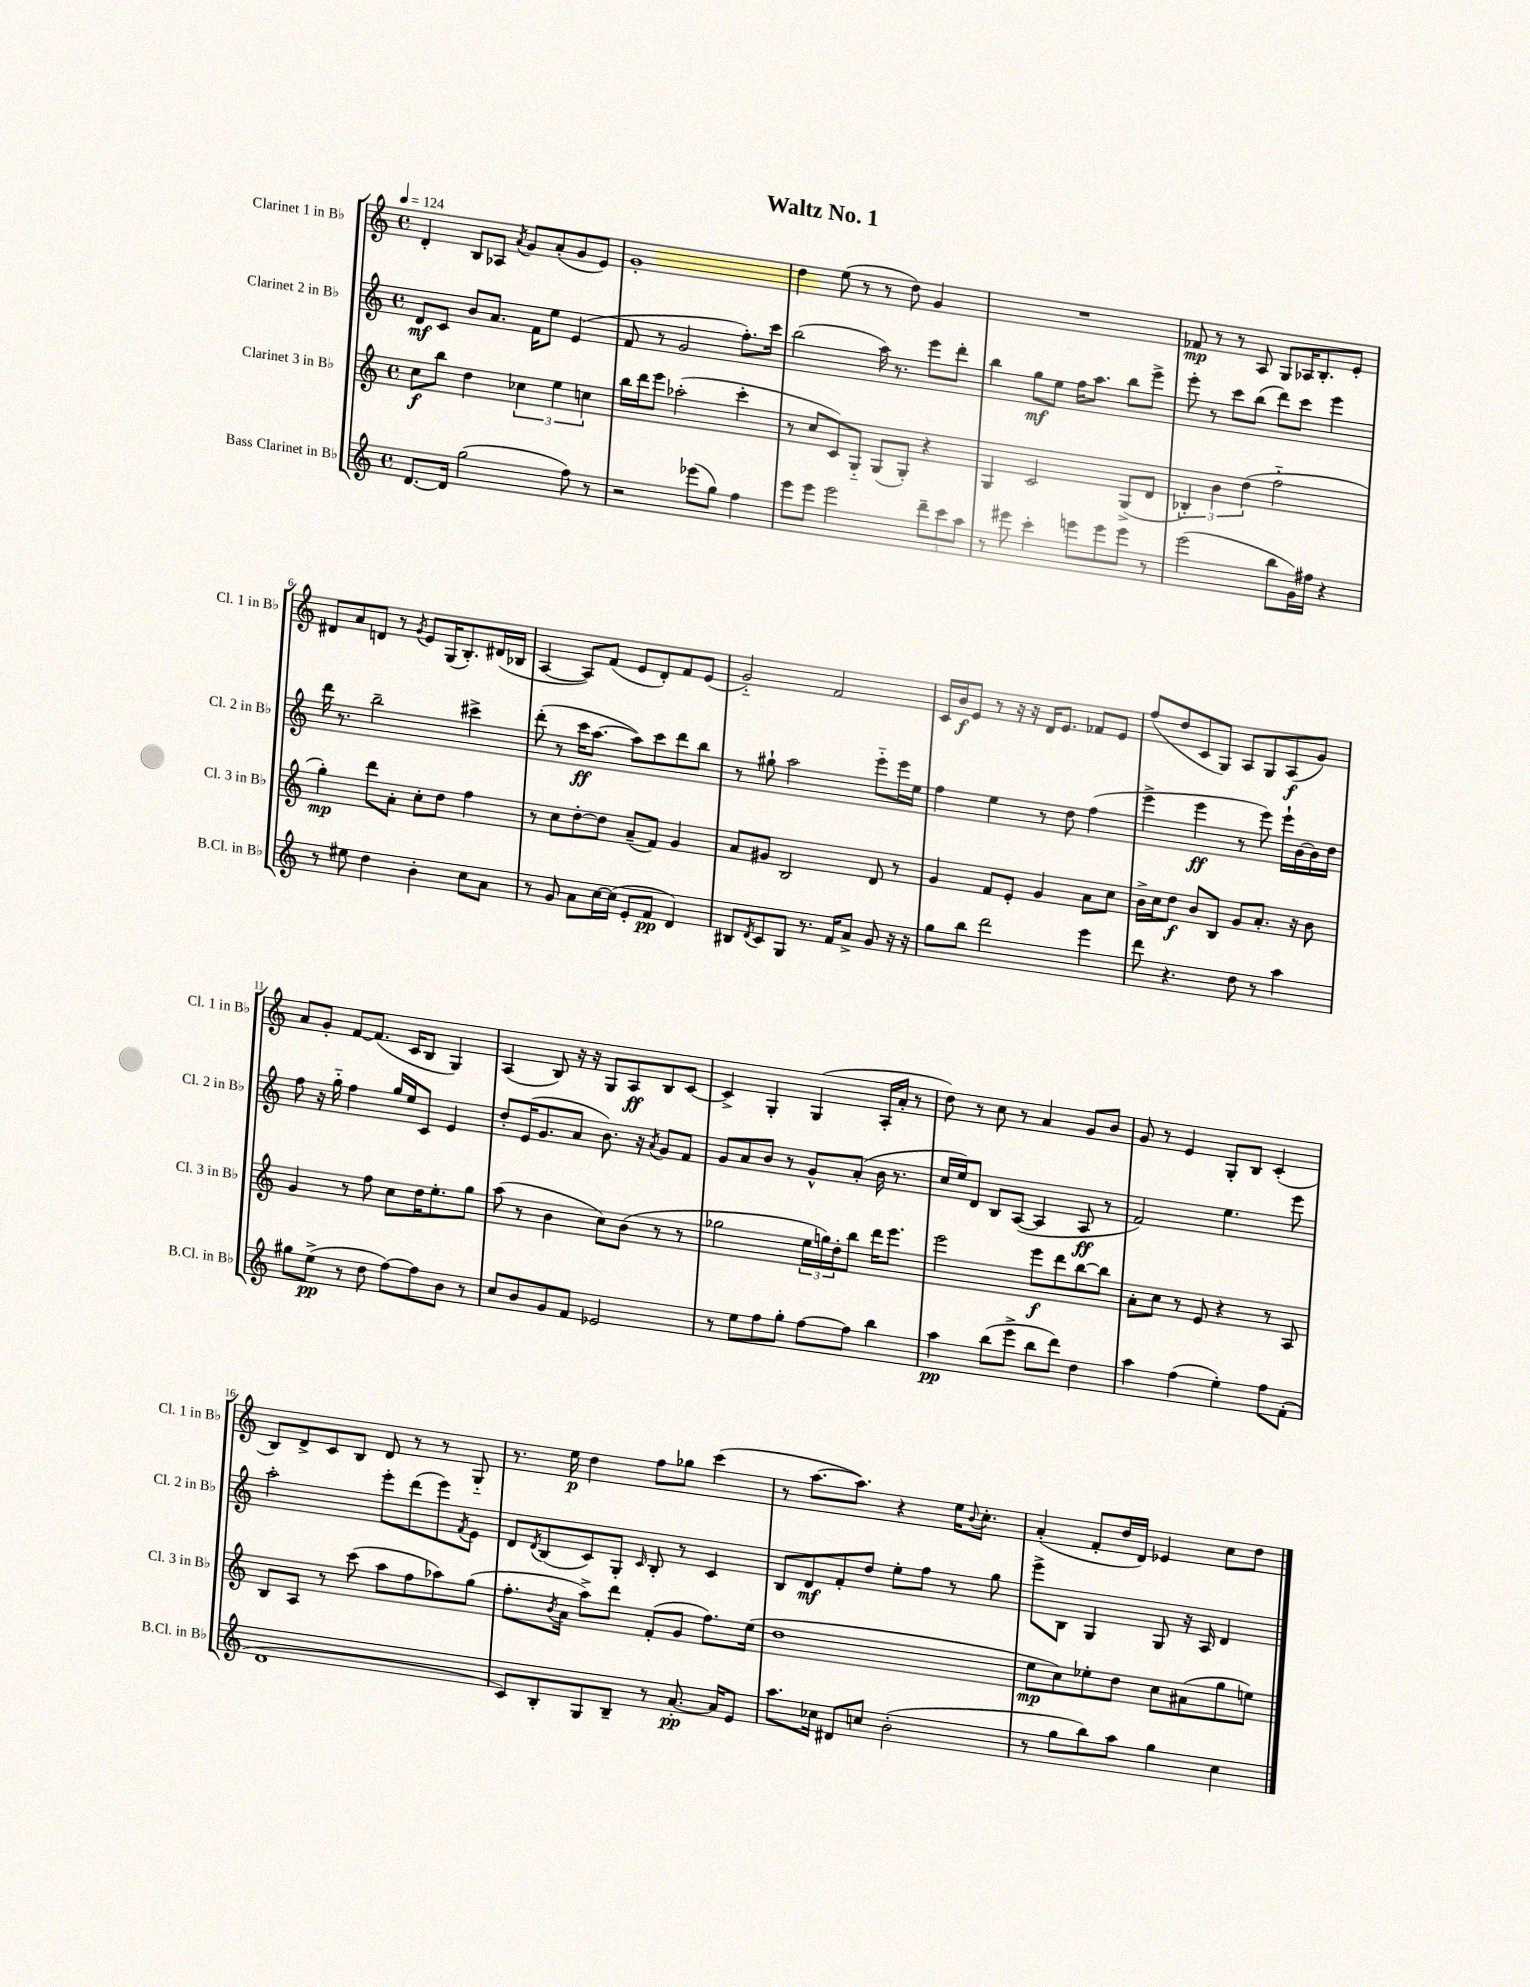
\header { title = "Waltz No. 1" }
<<
\new StaffGroup <<
\new Staff = "s0" \with { instrumentName = "Clarinet 1 in Bb" shortInstrumentName = "Cl. 1 in Bb" } {
    \clef treble \key c \major \defaultTimeSignature \time 4/4 \tempo 4 = 124
    d'4-. b8 aes8 \acciaccatura { a'8 } g'8 a'8-.( g'8 e'8) |
    g'1-. |
    d''4 e''8( r8 r8 d''8) g'4 |
    R1 |
    fes'8\mp r8 r8 a8 g8 aes16 b8.-. e'8-. |
    dis'8 a'8 d'8 r8 \acciaccatura { g'8 } e'8 g16( b8.-.) dis'16( bes16 |
    a4~ a8) f'8( e'8 d'8-.) f'8 e'8( |
    g'2-_) f'2 |
    c'16 b'16\f e'8 r8 r16 r16 d'16 e'8. fes'8 e'8 |
    f''8( d''8 c'8 g8) a8 g8 a8\f( g'8) |
    a'8 g'8-. f'8~ f'8.( c'16 b8 g4) |
    a4( b8) r16 r16 g8 a8\ff b8 c'8~ |
    c'4-> g4-. g4( a16-. a'16-. r8 |
    d''8) r8 c''8 r8 a'4 g'8 b'8 |
    g'8 r8 e'4 g8-. b8 c'4-.( |
    b8) d'8-> c'8 b8 d'8 r8 r8 g8-_ |
    r8. e''16\p d''4 f''8 ges''8 c'''4( |
    r8 a''8.~ a''8.) r4 e''16 \appoggiatura { b'8 } c''8.-. |
    a'4-.( f'8-. d''16 d'16) ees'4 c''8 d''8 \bar "|." |
}
\new Staff = "s1" \with { instrumentName = "Clarinet 2 in Bb" shortInstrumentName = "Cl. 2 in Bb" } {
    \clef treble \key c \major \defaultTimeSignature \time 4/4
    d'8\mf c'8 b'8 a'8. f'16 e''8 e'4( |
    f'8 r8 g'2 f''8.-.) c'''16 |
    b''2( a''16) r8. e'''8 d'''8-. |
    b''4 g''8\mf e''8 f''16 a''8. b''8 e'''8-> |
    e'''8-. r8 c'''8 b''8( d'''8) c'''8 e'''4 |
    d'''16 r8. b''2-- cis'''4-> |
    d'''8-.( r8 c'''16\ff a''8.~ a''8) c'''8 d'''8 b''8 |
    r8 gis''8-! a''2 e'''8-_ e'''16 e''16 |
    f''4 e''4 r8 d''8 f''4( |
    e'''4-> e'''4\ff r8 e'''8) e'''16-! b'16~ b'16 d''16 |
    f''8 r16 g''16-_ f''4 g''16 e''16 c'8 e'4 |
    d''8-. e'16( g'8. a'8 b'8.) r16 \acciaccatura { a'8 } g'8 f'8 |
    g'8 a'8 b'8 r8 g'8-^ a'8-.( b'16 r8. |
    c''16 e''16) d'8 b8 a8~( a4 a8\ff r8 |
    f'2) e''4. e'''8 |
    a''2-. e'''8-. d'''8( e'''8) \acciaccatura { f'8 } e'8 |
    d'8 \acciaccatura { d'8 } b8( c'8) g8-. \grace { c'16 } b8-. r8 c'4 |
    b8 d'8\mf f'8-. d''8 e''8-. f''8 r8 g''8 |
    e'''8-> b8 g4 g8 r16 a16 d'4 \bar "|." |
}
\new Staff = "s2" \with { instrumentName = "Clarinet 3 in Bb" shortInstrumentName = "Cl. 3 in Bb" } {
    \clef treble \key c \major \defaultTimeSignature \time 4/4
    c''8\f b''8 d''4 \tuplet 3/2 { ces''4 e''4 c''4 } |
    b''16 d'''16 e'''8 aes''2-.( c'''4-. |
    r8 c''8 c'8) g8-_ g8( g8-.) r4 |
    g4 c'2 g8->( d'8 |
    \tuplet 3/2 { bes4-.) b'4 d''4( } f''2-_ |
    g''4-.\mp) d'''8 a'8-. c''8-. d''8 f''4 |
    r8 c''8 d''8~-. d''8 a'8--( f'8) g'4 |
    a'8 gis'8 b2 d'8 r8 |
    g'4 f'8 e'8-. g'4 a'8 c''8 |
    b'16-> c''16 d''8\f b'8 b8 g'8 a'8.-. r16 b'8 |
    g'4 r8 f''8 c''8 d''16 e''8.-. g''8 |
    a''8( r8 b'4 c''8) b'8( r8 r8 |
    ges''2 \tuplet 3/2 { e''16 g''16) d''16-. } b''8 d'''16 e'''8. |
    e'''2 e'''8\f d'''8 b''8~ b''8 |
    a'8-. c''8 r8 e'8 r4 r8 a8 |
    b8 a8 r8 c'''8( a''8 f''8 aes''8) g''8( |
    f''8.-. \acciaccatura { b'8 } a'16 a''8->) d'''8 f'8-.( g'8 f''8.) e''16( |
    d''1 |
    e''8\mp c''8) ees''8-. d''8 c''8 ais'8( g''8 e''8) \bar "|." |
}
\new Staff = "s3" \with { instrumentName = "Bass Clarinet in Bb" shortInstrumentName = "B.Cl. in Bb" } {
    \clef treble \key c \major \defaultTimeSignature \time 4/4
    d'8.~ d'16 g''2( f''8) r8 |
    r2 ees'''8( g''8) f''4 |
    e'''8 e'''8 e'''2 \tuplet 3/2 { d'''8-- c'''8 a''8 } |
    r8 eis'''8 c'''4-. e'''8 e'''8 e'''8 r8 |
    e'''2( b''8 g'16) fis''16 r4 |
    r8 eis''8 d''4 b'4-. c''8 a'8 |
    r8 g'8 a'8 c''16~ c''16( e'8-. f'8\pp d'4) |
    bis8 \acciaccatura { d'8 } c'8 g8 r8. f'16 a'8-> g'8 r16 r16 |
    g''8 b''8 d'''2 e'''4 |
    d'''8 r4. d''8 r8 a''4 |
    gis''8 e''8->\pp( r8 d''8 f''8~) f''8 b'8 r8 |
    c''8 b'8 g'8 f'8 ees'2 |
    r8 e''8 f''8 g''8-. f''8~ f''8 b''4 |
    a''4\pp b''8( e'''8-> b''8 d'''8) d''4 |
    a''4 f''4( e''4-.) f''8 f'8-.( |
    d'1 |
    c'8) b8-. g8 b8-- r8 a'8.~-.\pp a'16 e'8 |
    a''8. ces''16 dis'8 c''8 b'2-.( |
    r8 g''8 b''8) a''8 g''4 c''4 \bar "|." |
}
>>
>>
